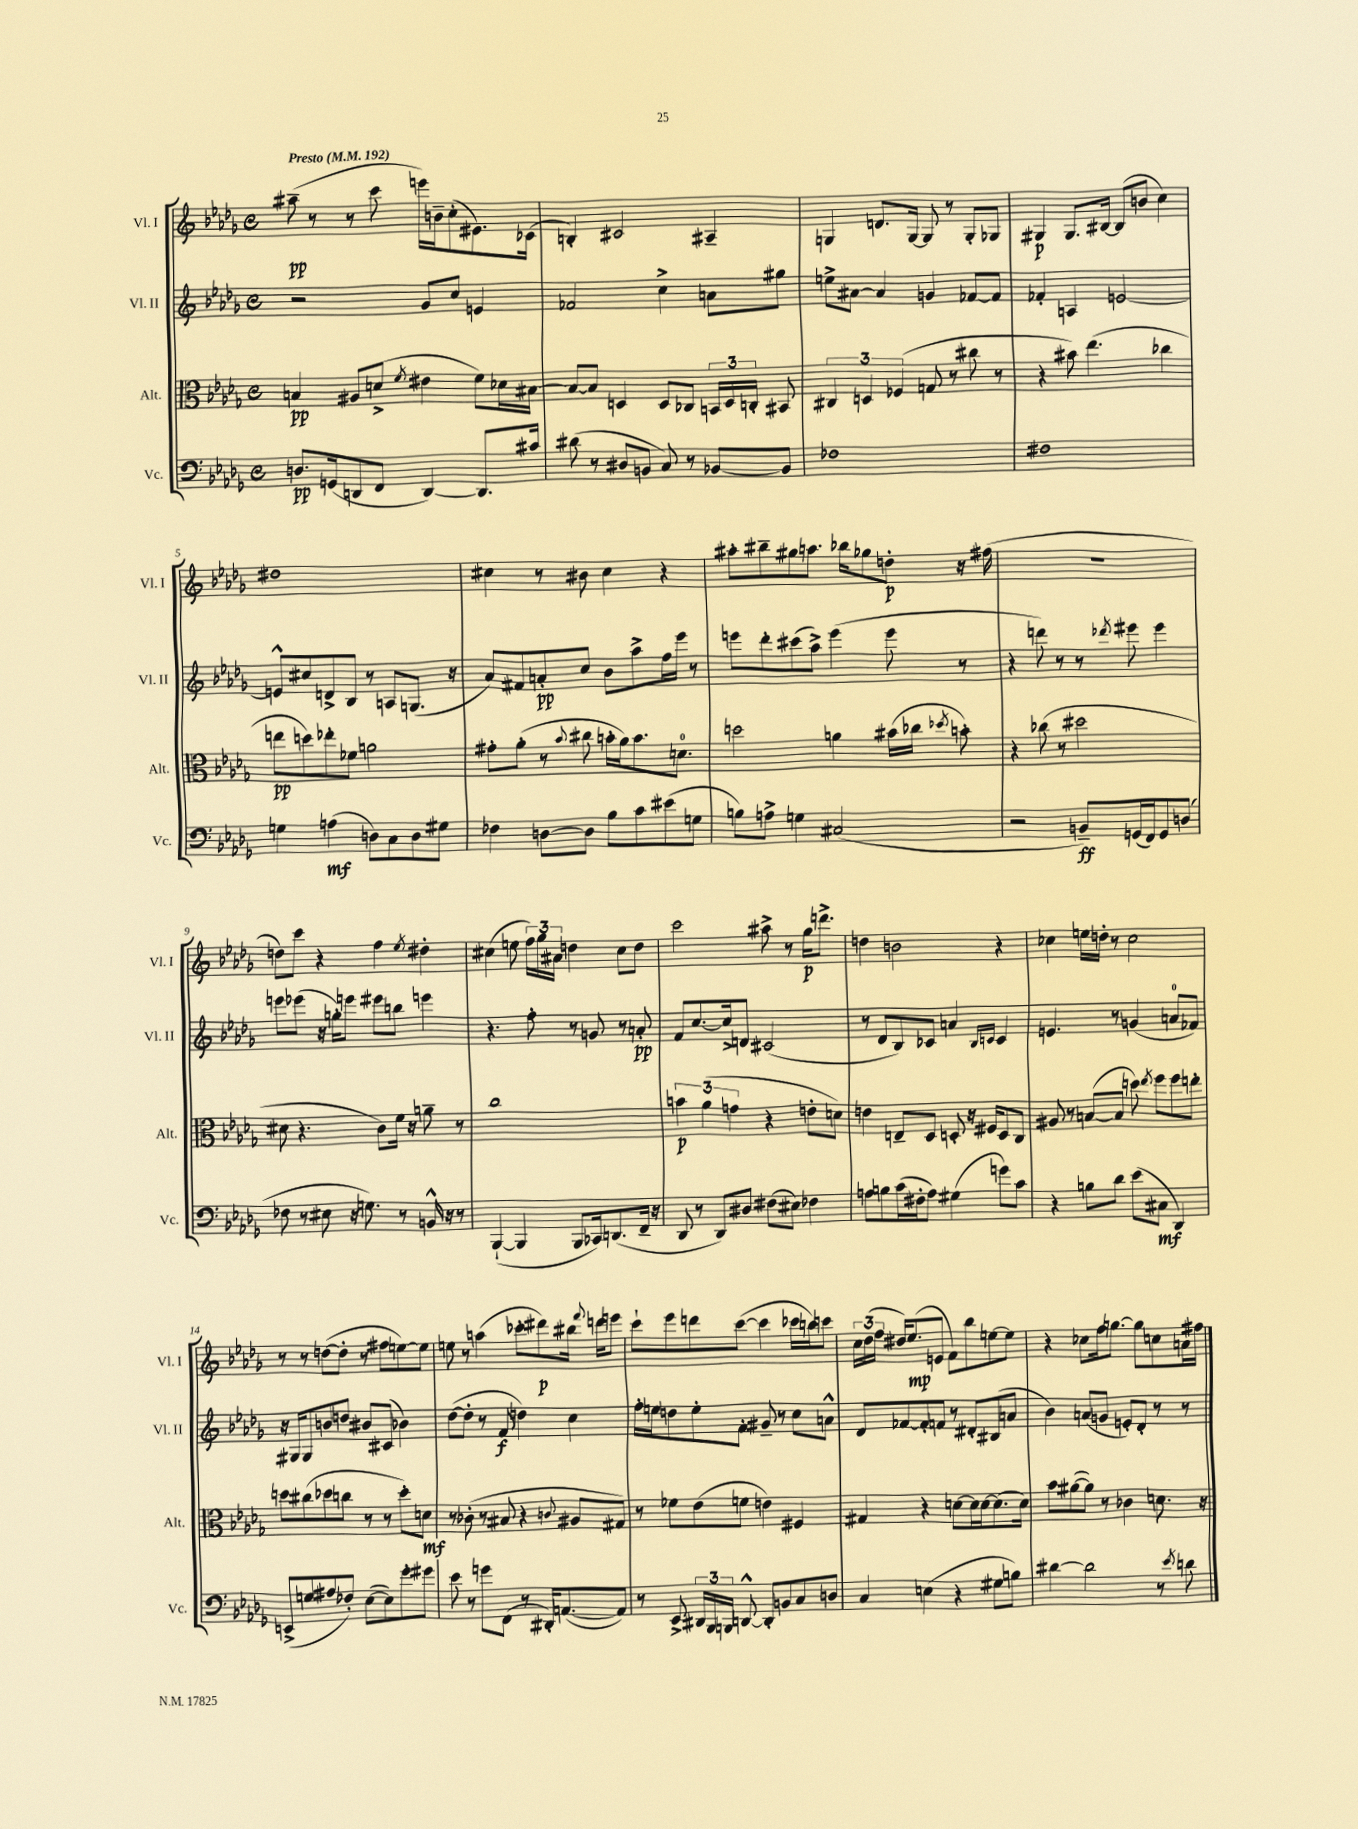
<<
\new StaffGroup <<
\new Staff = "s0" \with { instrumentName = "Vl. I" shortInstrumentName = "Vl. I" } {
    \clef treble \key des \major \defaultTimeSignature \time 4/4 \tempo "Presto" 4 = 192
    \autoBeamOff ais''8--\pp( r8 r8 c'''8 e'''16[) b'16-- c''8-.( eis'8.) ces'16]( |
    b4-.) cis'2 ais4-- |
    g4 d'8.[ g16]~ g8 r8 g8[-. ges8] |
    gis4\p gis8.[ bis16]~ bis8[( b'8] c''4) |
    dis''1 |
    cis''4 r8 bis'8 cis''4 r4 |
    ais''8[-. bis''8-- gis''8 a''8.] bes''16[ ges''8 d''8]-.\p r16 fis''16( |
    R1 |
    d''8[) c'''8] r4 f''4 \acciaccatura { ees''8 } dis''4-. |
    cis''4( e''8 \tuplet 3/2 { f''16[) ges''16 ais'16] } d''4 cis''8[ d''8] |
    c'''2 ais''8-> r8 ges''16[\p d'''8.]-> |
    d''4 b'2 r4 |
    ces''4 e''16[ d''16]-. r8 ces''2 |
    r8 r8 d''8[~( d''8]-. r8 fis''8[ e''8~) e''8] |
    e''8 r8 a''4( ces'''8[-. dis'''8\p) bis''16] \appoggiatura { f'''8 } d'''16[ e'''8] |
    c'''8[-! ees'''8 d'''8 c'''8]~( c'''4 ces'''16[ b''16) c'''8] |
    \tuplet 3/2 { c''16[ des''16( f''16] } dis''16[) ees''8.\mp( e'8] f'8[) bes''8 e''8~ e''8] |
    r4 ces''8[ f''16 g''8.]~ g''8[ c''8 a'16 fis''16] \bar "|." |
}
\new Staff = "s1" \with { instrumentName = "Vl. II" shortInstrumentName = "Vl. II" } {
    \clef treble \key des \major \defaultTimeSignature \time 4/4
    \autoBeamOff r2 ges'8[ c''8] e'4 |
    fes'2 c''4-> a'8[ gis''8] |
    e''8[-> ais'8]~ ais'4 g'4 fes'8[~ fes'8] |
    fes'4-. a4 e'2~ |
    e'8[-^ cis''8 d'8-> bes8] r8 a8[ g8.]( r16 |
    aes'8[) fis'8 a'8-.\pp c''8] bes'8[ aes''8-> f''16 ees'''16] r8 |
    e'''8[ des'''8-. cis'''8( aes''8]->) e'''4( e'''8 r8 |
    r4 d'''8) r8 r8 \acciaccatura { des'''8 } eis'''8 eis'''4 |
    e'''8[ ees'''8]( r16 g''16[-.) e'''8] eis'''8[ b''8] e'''4 |
    r4. f''8-. r8 g'8 r8 a'8-.\pp |
    f'8[ c''8.~ c''16-> d'8] cis'2( |
    r8 des'8[ bes8) ces'8] a'4 \grace { bes16[ c'16] } c'4 |
    e'4. r8 g'4( a'8[-0 fes'8]) |
    r16 gis16[ gis8 b'8 d''8] bis'8[ cis'8]( bes'4) |
    des''8[~( des''8]-. r8 f'8\f d''4) c''4 |
    f''16[-. e''16 d''8 e''8-. f'8]-. gis'8-- r8 c''8[ a'8]-^ |
    des'8[ fes'8~ fes'8-. f'8] r8 dis'8[-. bis8( a'8] |
    bes'4) a'8[( g'8] e'8[-.) des'8]-. r8 r8 \bar "|." |
}
\new Staff = "s2" \with { instrumentName = "Alt." shortInstrumentName = "Alt." } {
    \clef alto \key des \major \defaultTimeSignature \time 4/4
    \autoBeamOff b4\pp ais8[ d'8]->( \acciaccatura { f'8 } eis'4 f'8[) des'16 bis16]~ |
    bis8[~ bis8] d4 d8[ ces8] \tuplet 3/2 { b,16[ d16 c16]-. } bis,8 |
    \tuplet 3/2 { cis4 d4 fes4( } g8 r8 cis''8 r8 |
    r4 bis'8) ees''4.( ces''4 |
    e''8[\pp d''8) ees''8-. fes'8] a'2 |
    gis'8[-. aes'8]-.( r8 \appoggiatura { bes'8 } cis''8 b'16[-. aes'16) b'8. d'8.]-0 |
    d''2 a'4 bis'16[( ces''16] \acciaccatura { des''8 } b'8-.) |
    r4 ces''8( r8 dis''2 |
    dis'8 r4. c'8[) f'16] r16 a'8-- r8 |
    c''1 |
    \tuplet 3/2 { b'4\p aes'4( g'4 } r4 e'8[-. d'8]) |
    e'4 e8[-- des8] d8-. r16 fis16[ d8 c8] |
    ais8 r8 b8[~( b8] d''8) \acciaccatura { ees''8 } f''8[ f''8 e''8]-. |
    d''8[ cis''8( des''8 c''8] r8 r8 des''8[-.) d'8]\mf |
    r8 ces'8-.( r8 bis8 r4 \appoggiatura { c'8 } ais8[ gis8]) |
    r8 fes'8[ ees'8( f'8] e'4) fis4 |
    gis4 r4 d'8[~ d'16 d'16~ d'8.( d'16]) |
    bes'8[ ais'8~( ais'8]) r8 ces'4 d'8. r16 \bar "|." |
}
\new Staff = "s3" \with { instrumentName = "Vc." shortInstrumentName = "Vc." } {
    \clef bass \key des \major \defaultTimeSignature \time 4/4
    \autoBeamOff d8.[\pp g,16( d,8 f,8] d,4~) d,8.[ cis'16] |
    dis'8( r8 dis8[ b,8] c8) r8 bes,8[~ bes,8] |
    fes1 |
    fis1 |
    g4 a4\mf( d8[) c8 d8 gis8] |
    fes4 d8[~ d8] bes8[ c'8 eis'8( g8] |
    b8[) a8]-> g4 cis2( |
    r2 b,8[--\ff) g,16( f,16) g,8 d8]( |
    fes8 r8 eis8 r16 g8.) r8 b,16-^ r16 r8 |
    bes,,4~-!( bes,,4 bes,,8[ ces,16) d,8.( f,16]-- r16 |
    des,8 r8 des,8[) dis8] fis8[( eis8]) fes4 |
    a8[ b8 c'16( fis16-. a8]) gis4( g'8[) c'8] |
    r4 b8[ des'8] ees'8[( cis8]\mf des,4) |
    e,8[->( g8 ais8 fes8]-.) ees8[~( ees8) ges'8-. gis'8] |
    ees'8 r8 g'8[ f,8]( r8 dis,16[-.) a,8.~( a,8]) |
    r8 ees,8-> \tuplet 3/2 { dis,16[ bes,,16 b,,16] } d,8~-^ d,8[-. b,8 c8 d8] |
    c4 e4( r4 gis8[ b8]) |
    dis'4~ dis'2 r8 \acciaccatura { ees'8 } d'8 \bar "|." |
}
>>
>>
